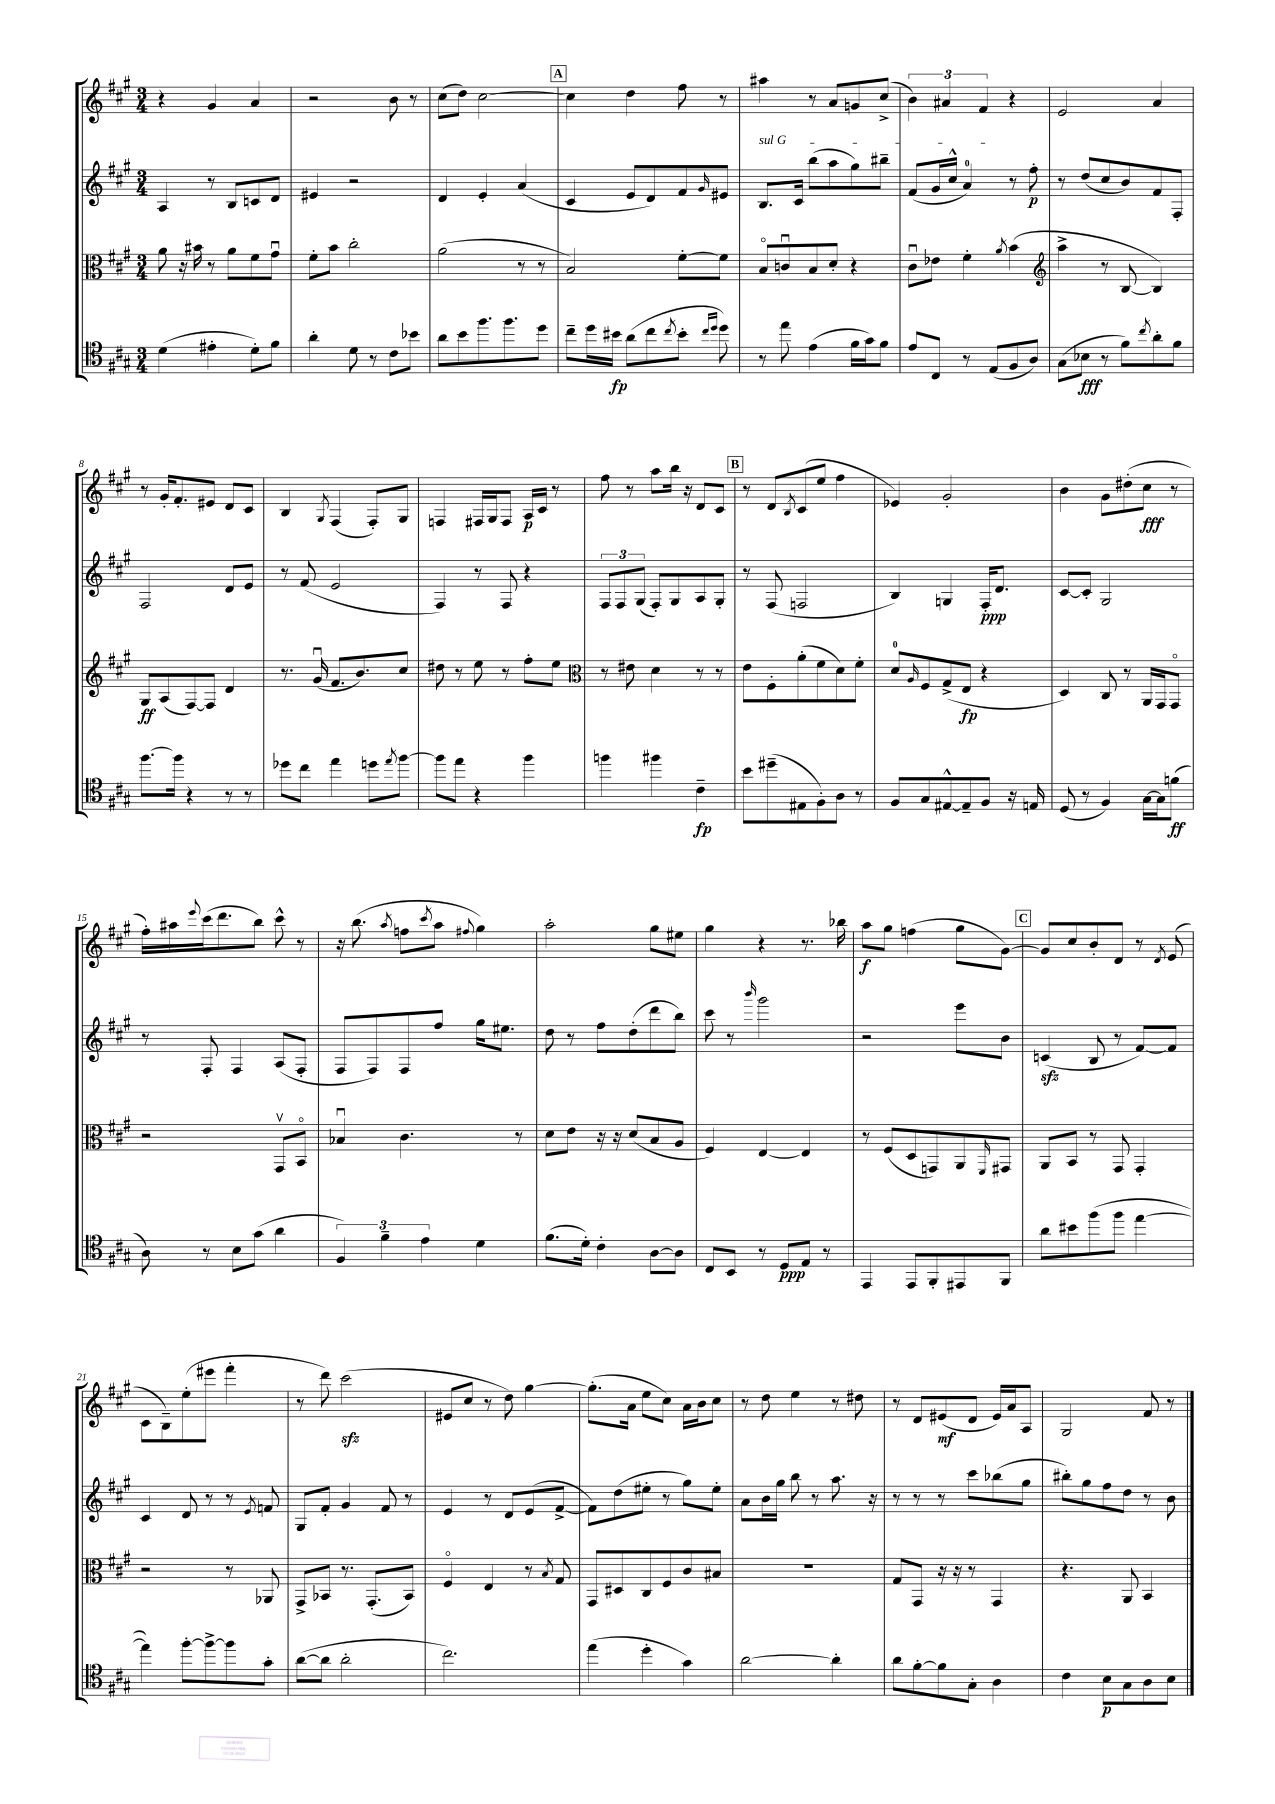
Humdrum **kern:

**kern	**kern	**kern	**kern
*staff4	*staff3	*staff2	*staff1
*clefC4	*clefC3	*clefG2	*clefG2
*k[f#c#g#]	*k[f#c#g#]	*k[f#c#g#]	*k[f#c#g#]
*M3/4	*M3/4	*M3/4	*M3/4
(4d\	8a\	4A/	4r
.	16r	.	.
.	16b#\	.	.
4e#'\	8r	8r	4g#/
.	8a\L	8B/L	.
8d'\L)	8f#\	8c/	4a/
8f#\J	8g#u\J	8d/J	.
=	=	=	=
4a'\	8f#'\L	4e#/	2r
.	8b\J	.	.
8d\	2cc#'\	2r	.
8r	.	.	.
8c#\L	.	.	8b\
8b-\J	.	.	8r
=	=	=	=
8a\L	(2a\	4d/	(8cc#\L
8b\	.	.	8dd\J)
8.ff#\	.	4e'/	[2cc#\
8.ff#\	.	.	.
.	8r	(4a/	.
8dd\J	8r	.	.
=	=	=	=
8cc#~\L	2B/)	4c#/	4cc#\]
16dd\L	.	.	.
16b#\JJ	.	.	.
(8a\L	.	8e/L	4dd\
8cc#\	.	8d/)	.
8qcc#/	.	.	.
8b#'\J	[8f#'\L	8f#/	8ff#\
16qqcc#/LL	.	.	.
16qqdd/JJ	.	16qqg#/	.
8dd\)	8f#\]J	8e#/J	8r
=	=	=	=
8r	8Bo/L	8.B/L	4aa#\
8ee\	8cu/	.	.
.	.	16c#/Jk	.
(4e\	8B/	(8bb\L	8r
.	8d'/J	8aa\	8a/L
16f#\LL	4r	8gg#\)	8g/
16g#\J)	.	.	.
8f#\J	.	8bb#~\J	(8cc#^/J
=	=	=	=
8e/L	8c#u\L	(8f#/L	6b\)
8C#/J	8e-\J	16g#/L	.
.	.	.	6a#/
.	.	16cc#^^/JJ	.
8r	4f#'\	4a/)	.
.	.	.	6f#/
(8E/L	.	.	.
.	8qa/	.	.
8F#/	(4b\	8r	4r
8A/J)	.	8ff#'\	.
=	=	=	=
*	*clefG2	*	*
(8G#\L	4aa^\	8r	2e/
8B-\J	.	(8dd/L	.
8r	8r	8cc#/	.
8f#\L)	[8B/	8b/)	.
8qcc#/	.	.	.
8a'\	4B/])	8f#/	4a/
8f#\J	.	8F#'/J	.
=	=	=	=
[8.ff#\L	8G#/L	2F#/	8r
.	(8A/	.	16g#'/LK
16ff#\]Jk	.	.	8.f#'/
4r	[8F#/)	.	.
.	8F#/]J	.	8e#/J
8r	4d/	8d/L	8d/L
8r	.	8e/J	8c#/J
=	=	=	=
8dd-\L	8.r	8r	4B/
8cc#\J	.	(8f#/	.
.	(16g#u/	.	.
.	.	.	8qG#/
4ee\	8.f#/L	2e/	(4F#/
.	8.b/)	.	.
8dd\L	.	.	8F#'/L)
8qee/	.	.	.
[8ff#\J	8cc#/J	.	8G#/J
=	=	=	=
8ff#\]L	8dd#\	4F#/)	4F/
8ee\J	8r	.	.
4r	8ee\	8r	16F#/LL
.	.	.	16G#/J
.	8r	8F#/	8F#/J
4ff#\	8ff#'\L	4r	16A/LL
.	.	.	16c#/JJ
.	8ee\J	.	8r
=	=	=	=
*	*clefC3	*	*
4ff\	8r	12F#/L	8ff#\
.	.	12F#/	.
.	8e#\	.	8r
.	.	(12G#/J	.
4ff#\	4d\	8F#'/L)	8aa\L
.	.	8G#/	16bb\Jk
.	.	.	16r
4c#~\	8r	8A/	8d/L
.	8r	8G#'/J	8c#/J
=	=	=	=
8b\L	8e\L	8r	8r
(8dd#~\	8F#'\	(8F#/	8d/L
.	.	.	8qB/
8E#\	(8a'\	2F/	(8c#/
8F#'\)	8f#\	.	8ee/J
8A\J	8d\)	.	4ff#\
8r	8f#'\J	.	.
=	=	=	=
8F#/L	8d/L	4B/)	4e-/)
.	16qqA/	.	.
8G#/	8F#/	.	.
[8E#^^/	(8G#^/	4G/	2g#'/
8E#~/]	8E/J	.	.
8F#/J	4r	16F#'/LK	.
.	.	8.d/J	.
16r	.	.	.
16E/	.	.	.
=	=	=	=
(8D/	4D/)	[8c#/L	4b\
8r	.	8c#'/]J	.
4F#/)	8C#/	2G#/	8g#\L
.	8r	.	(8dd#'\
[16G#\LL	16AA/LL	.	8cc#\J
16G#\]J	16GG#/J	.	.
(8f\J	8GG#o/J	.	8r
=	=	=	=
8A\)	2r	8r	16ff#'\LL)
.	.	.	16aa#\
.	.	.	8qqeee/
8r	.	8F#'/	(16ccc#\J
.	.	.	8.ddd\
8B\L	.	4F#/	.
(8g#\J	.	.	8bb\J)
4a\	8GG#v/L	(8A/L	8ccc#^^\
.	8BBo/J	8F#'/J	8r
=	=	=	=
6F#/)	4B-u/	8F#/L	16r
.	.	.	(8.bb\
.	.	8F#/)	.
6f#~\	.	.	.
.	.	.	8qaa/
.	4.c#\	8F#/	8ff\L
6e\	.	.	.
.	.	.	8qccc#/
.	.	8ff#/J	8aa\J
.	.	.	8qqff#/
4d\	.	16gg#\LK	4gg#\)
.	.	8.ee#\J	.
.	8r	.	.
=	=	=	=
(8.f#\L	8d\L	8dd\	2aa'\
.	8e\J	8r	.
16d'\Jk)	.	.	.
4c#'\	16r	8ff#\L	.
.	16r	.	.
.	(8d/L	(8dd'\	.
[8A\L	8B/	8ddd\	8gg#\L
8A\]J	8A/J	8bb\J)	8ee#\J
=	=	=	=
8C#/L	4F#/)	8ccc#\	4gg#\
8BB/J	.	8r	.
.	.	16qqbbb/	.
8r	[4E/	2ggg#\	4r
8D/L	.	.	.
8E/J	4E/]	.	8.r
8r	.	.	.
.	.	.	16bb-\
=	=	=	=
4EE/	8r	2r	8aa\L
.	(8F#/L	.	8gg#\J
8EE/L	8D/	.	(4ff\
8FF#'/	8GG/)	.	.
8EE#/	8AA/	8eee\L	8gg#\L
.	16qqFF#/	.	.
8FF#/J	8GG#/J	8b\J	[8g#\J)
=	=	=	=
8a\L	8AA/L	(4c/	8g#/]L
8b#\	8BB/J	.	8cc#/
(8ff#\	8r	8B/	8b'/
8ff#\J	8GG#/	8r	8d/J
[4ee\	4GG#'/	[8f#/L)	8r
.	.	.	8qd/
.	.	8f#/]J	(8e/
=	=	=	=
4ee\])	2r	4c#/	8c#\L
.	.	.	8B~\)
[8ff#'\L	.	8d/	(8ee'\
8ff#^\_	.	8r	8eee#\J
8ff#\]	8r	8r	4fff#'\
.	.	8qe/	.
8g#'\J	8AA-/	8f/	.
=	=	=	=
([8a\L	8GG#^/L	8G#/L	8r
8a\]J	8BB-/J	8f#'/J	8ddd\)
2a'\	8.r	4g#/	(2ccc#\
.	(8.GG#'/L	.	.
.	.	8f#/	.
.	8BB-/J)	8r	.
=	=	=	=
2.cc#\)	4F#o/	4e/	8e#/L
.	.	.	8cc#/J
.	4E/	8r	8r
.	.	8d/L	8dd\)
.	8r	(8e/	[4gg#\
.	8qB/	.	.
.	8G#/	[8f#^/J	.
=	=	=	=
(4ee\	8GG#/L	8f#\]L)	(8.gg#'\]L
.	8D#/	(8dd\	.
.	.	.	16a\Jk
4dd'\	8C#/	8ee#'\J	8ee\L
.	8F#/	8r	8cc#\J)
4g#\)	8c#/	8gg#\L)	16a\LL
.	.	.	16b\J
.	8B#/J	8ee#'\J	8cc#\J
=	=	=	=
[2a\	2.r	8a\L	8r
.	.	16b\L	8dd\
.	.	16gg#\JJ	.
.	.	8bb\	4ee\
.	.	8r	.
4a'\]	.	8.aa\	8r
.	.	.	8dd#\
.	.	16r	.
=	=	=	=
8a\L	8G#/L	8r	8r
[8f#'\	8GG#/J	8r	8d/L
8f#\]	16r	8r	(8e#/
.	16r	.	.
8G#'\J	8r	8ccc#\L	8d/J
4A\	4GG#/	(8bb-\	16e#/LL)
.	.	.	16a/J
.	.	8gg#\J	8A/J
=	=	=	=
4c#\	4.r	8bb#'\L)	2G#/
.	.	8gg#\	.
8B\L	.	8ff#\	.
8G#\	8AA/	8dd\J	.
8A\	4BB/	8r	8f#/
8B\J	.	8b\	8r
==	==	==	==
*-	*-	*-	*-
